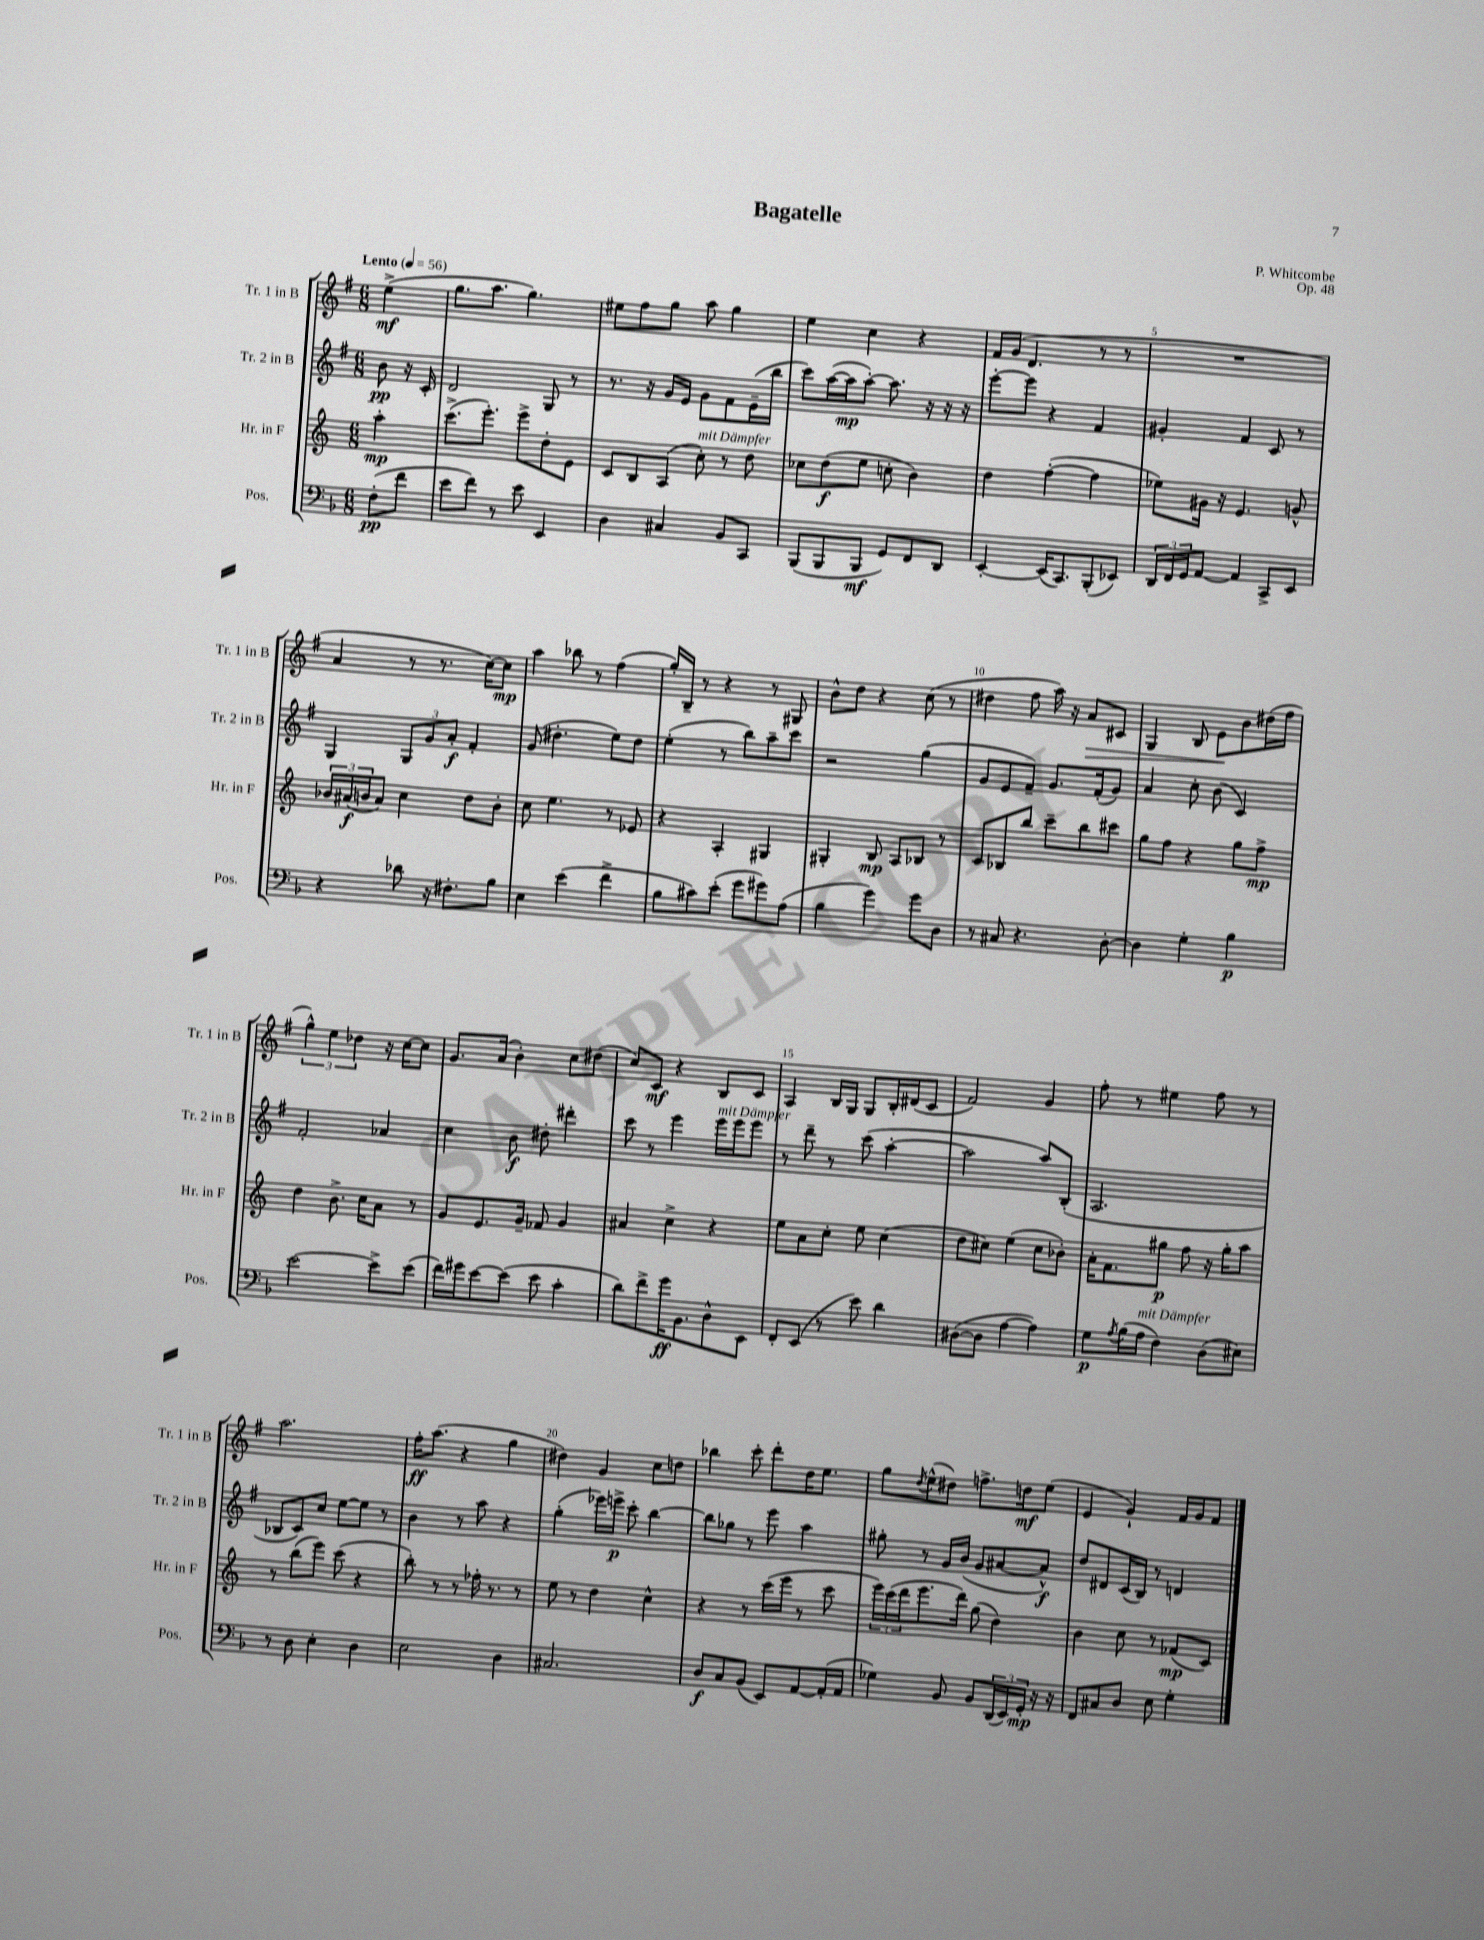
\header { title = "Bagatelle" composer = "P. Whitcombe" opus = "Op. 48" }
<<
\new StaffGroup <<
\new Staff = "s0" \with { instrumentName = "Tr. 1 in B" shortInstrumentName = "Tr. 1 in B" } {
    \clef treble \key g \major \numericTimeSignature \time 6/8 \partial 4 \tempo "Lento" 4 = 56
    e''4->\mf( |
    g''8. a''8. g''4.) |
    eis''8 fis''8 g''8 a''8 g''4 |
    e''4 c''4 r4 |
    fis'16 g'16( d'4. r8 r8 |
    R2. |
    a'4 r8 r8. c''16~) c''8\mp |
    a''4 bes''8 r8 fis''4( |
    g''16-.) b16-- r8 r4 r8 gis8 |
    b'8-^ d''8 r4 c''8( r8 |
    dis''4 fis''8 a''16) r16 a'8\> cis'8 |
    g4 b8 e'8\! b'8 dis''16( fis''16 |
    \tuplet 3/2 { g''4-^) e''4 des''4 } r16 c''16~ c''8 |
    g'8. a'16( b'4-.) c''8 dis''8( |
    c''8) c'8\mf r4 b8 c'8 |
    a4 b16 g16 g8 b16-. dis'16( c'8 |
    fis'2) g'4 |
    fis''8-. r8 eis''4 fis''8 r8 |
    a''2. |
    fis''16-.\ff a''8.( r4 g''4 |
    dis''4) g'4 c''8 d''8 |
    bes''4 c'''8-. d'''8-. d''16 e''8. |
    g''8 \acciaccatura { d''8 } e''8-^( dis''8) f''8.-> d''16\mf e''8( |
    e'4 g'4-!) fis'16 g'16 fis'8 \bar "|." |
}
\new Staff = "s1" \with { instrumentName = "Tr. 2 in B" shortInstrumentName = "Tr. 2 in B" } {
    \clef treble \key g \major \numericTimeSignature \time 6/8 \partial 4
    b'8\pp r16 c'16-. |
    d'2 g8 r8 |
    r8. r16 g'16 e'16 g'8 fis'8 e'16--( b''16 |
    c'''8) a''16~( a''16\mp a''8~-.) a''8. r16 r16 r16 |
    e'''8~-. e'''8 r4 fis'4 |
    gis'4-. fis'4 c'8 r8 |
    g4 \tuplet 3/2 { g8 g'8 a'8-.\f } fis'4-. |
    g'8( dis''4.-. e''8) dis''8 |
    e''4-.( r8 b''8) a''8-- c'''8 |
    r2 g''4( |
    g'8 e'8 fis'8--) g'8. fis'16-.( g'8) |
    a'4 c''8-. b'8( c'4) |
    fis'2-. aes'4 |
    c''4 b'8\f dis''8-. dis'''4-. |
    c'''8 r8 e'''4 e'''16^\markup { \italic "mit Dämpfer" } e'''16 e'''8 |
    r8 d'''8-- r8 c'''8( a''4~-. |
    a''2 a''8) b8-.( |
    a2. |
    bes8 c'8) c''8 e''8~ e''8 r8 |
    b'4 r8 a''8 r4 |
    g''4-.( ees'''16) e'''16->\p c'''8-. b''4~ |
    b''8 ges''8 r8 e'''8 a''4 |
    gis''8-. r8 g'16 b'16( g'8 ais'8~ ais'8-^\f) |
    d''8 dis'8 c'16( b16) r8 d'4 \bar "|." |
}
\new Staff = "s2" \with { instrumentName = "Hr. in F" shortInstrumentName = "Hr. in F" } {
    \clef treble \key c \major \numericTimeSignature \time 6/8 \partial 4
    a''4-.\mp |
    c'''8.->( e'''8.-.) e'''8-> d''8-. e'8 |
    c'8 b8 a8( c''8-.^\markup { \italic "mit Dämpfer" }) r8 d''8 |
    ces''8 d''8\f( e''8 c''8-. b'4) |
    d''4 f''4~-.( f''4 |
    ees''8) gis'16 r16 e'4. g'8-^ |
    \tuplet 3/2 { bes'16 ais'16\f( b'16 } ais'8) c''4 d''8 b'8-. |
    c''8 e''4. r8 ees'8 |
    r4 a4-. gis4 |
    gis4-. b8\mp a8 bes8 r8 |
    c'8 bes8 b''8 c'''8-- b''8 cis'''8 |
    g''8 f''8 r4 g''8 f''8->\mp |
    d''4 b'8.-> c''16 a'8 r8 |
    g'8 e'8. g'16-- fes'8 g'4 |
    ais'4 c''4-> r4 |
    e''8 a'8 c''8-. e''8 c''4( |
    d''8 cis''8) e''4( cis''8 bes'8-.) |
    a'16-. f'8. gis''8\p f''8 r16 gis''16-. a''8 |
    r8 b''8( e'''8) c'''8( r4 |
    b''8-.) r8 r8 fes''16-. r8. r8 |
    e''8 r8 d''4 c''4-^ |
    r4 r8 c'''16( e'''16 r8 c'''8 |
    \tuplet 3/2 { e'''16) c'''16( d'''16 } e'''8. d'''16) g''8( d''4) |
    b'4 c''8 r8 fes'8\mp( c'8) \bar "|." |
}
\new Staff = "s3" \with { instrumentName = "Pos." shortInstrumentName = "Pos." } {
    \clef bass \key f \major \numericTimeSignature \time 6/8 \partial 4
    f8-.\pp( f'8 |
    e'8 f'8) r8 e'8 e,4 |
    d4 cis4 bes,8 c,8 |
    bes,,8( bes,,8 bes,,8\mf g,8) f,8 d,8 |
    e,4~-. e,16( c,8.) bes,,8-.( ees,8) |
    \tuplet 3/2 { d,16 f,16 g,16 } a,8~ a,4 c,8-> e,8 |
    r4 des'8 r16 fis8.-. bes8 |
    e4 e'4( f'4-> |
    bes8 cis'8) e'8-.( g'8 gis'8) a8( |
    bes4 g'4) g'8 d8 |
    r8 cis8 r4. d8~-. |
    d4 g4-. bes4\p |
    e'2~ e'8-> e'8( |
    f'16) gis'16 e'8~ e'8( e'8 c'4-. |
    d'8) f'8-> g'16\ff bes,8. d8-^ e,8 |
    f,8-. e,8( r8 e'8) d'4 |
    dis8~( dis8 a4~ a4) |
    g8\p \acciaccatura { a8 } bes16( a16^\markup { \italic "mit Dämpfer" } f4) d8( eis8) |
    r8 d8 e4-. d4 |
    e2 d4 |
    cis2. |
    d8\f c8 bes,8( e,8) a,8~ a,16-.( a,16 |
    ges4) bes,8 bes,8 \tuplet 3/2 { d,16( e,16) g,16-.\mp } r16 r16 |
    f,8 cis8 d8 e8 g4-. \bar "|." |
}
>>
>>
\layout { \context { \Score \override BarNumber.break-visibility = ##(#f #t #t) barNumberVisibility = #(every-nth-bar-number-visible 5) } }
